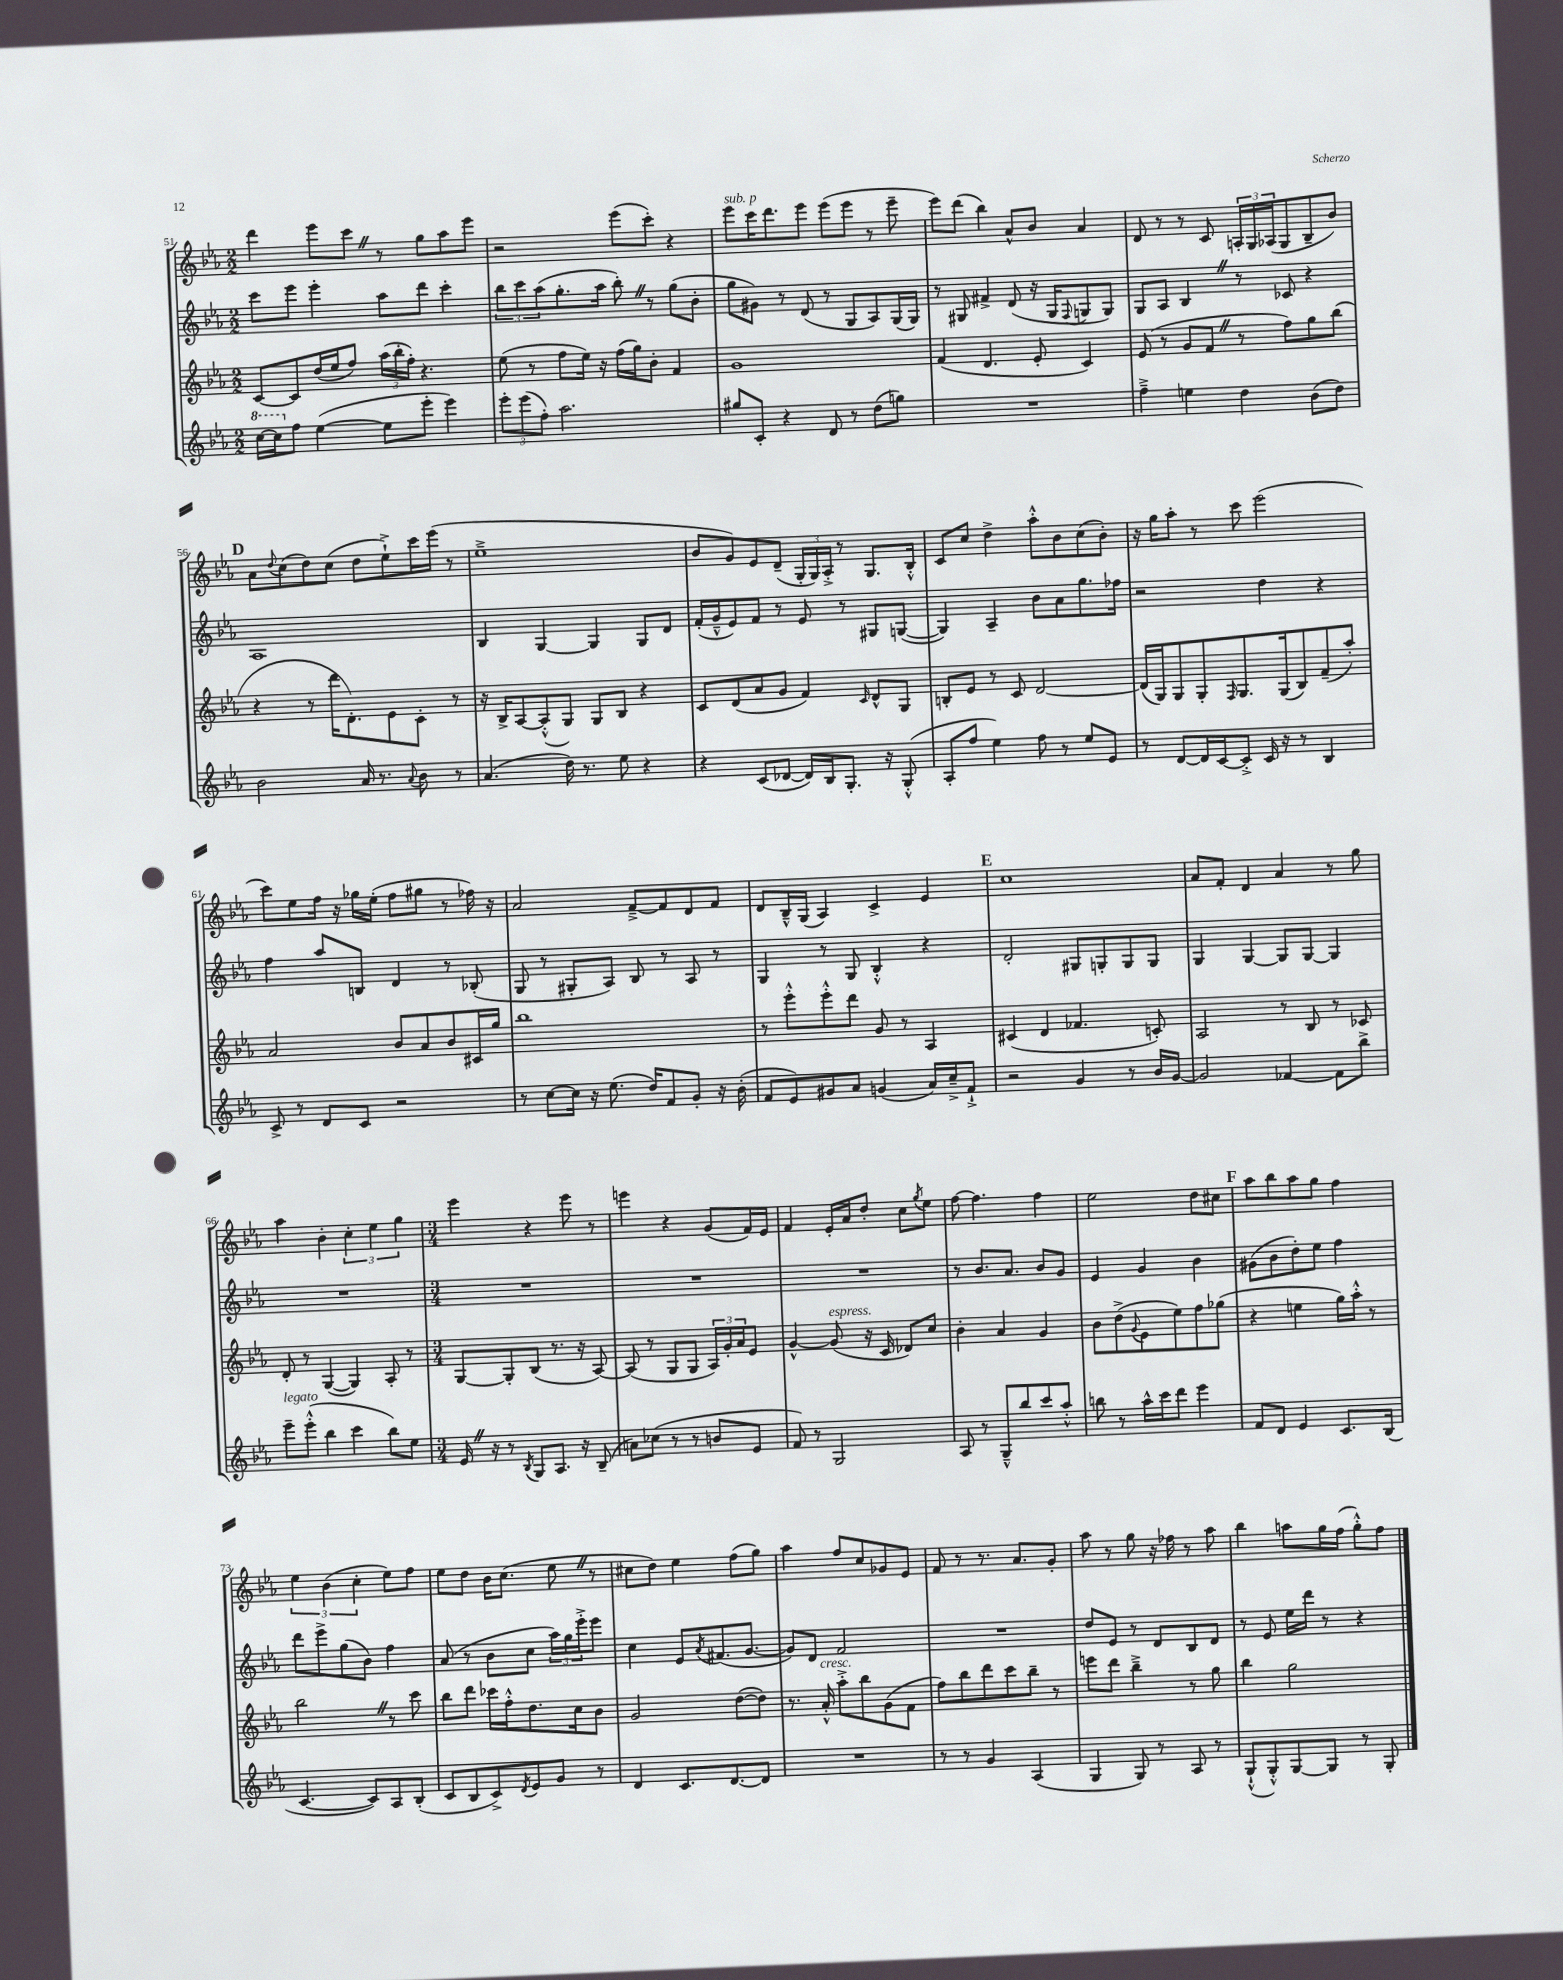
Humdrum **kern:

**kern	**kern	**kern	**kern
*part4	*part3	*part2	*part1
*staff4	*staff3	*staff2	*staff1
*clefG2	*clefG2	*clefG2	*clefG2
*k[b-e-a-]	*k[b-e-a-]	*k[b-e-a-]	*k[b-e-a-]
*M2/2	*M2/2	*M2/2	*M2/2
*8va	*	*	*
=51	=51	=51	=51
[16ccc\LL	[8c/L	8ccc\L	4ddd\
16ccc\J]	.	.	.
*X8va	*	*	*
8ff\J	8c/]	8eee-\J	.
([4ee-\	(16dd/L	4eee-'\	8eee-\L
.	16ee-/J	.	.
.	8ff/J)	.	8cccZ\J
8ee-\L]	(24aa-\LL	8aa-\L	8r
.	24bb-'\	.	.
.	24ff'\JJ)	.	.
8eee-'\J	4.r	8ddd\J	8gg\L
4eee-\)	.	4ccc'\	8aa-\
.	.	.	8eee-\J
=52	=52	=52	=52
12eee-'\L	(8ee-\	12bb-\L	2r
(12eee-\	.	12ccc\	.
.	8r	.	.
12ff'\J)	.	(12aa-\	.
2.aa-\	8ff\L	8.gg'\	.
.	16ee-\Jk)	.	.
.	16r	16aa-\Jk	.
.	(16ff\LL	8bb-'Z\)	(8eee-\L
.	16gg\J)	.	.
.	8b-'\J	8r	8ccc'\J)
.	4f/	(8gg\L	4r
.	.	8b-'\J	.
=53	=53	=53	=53
!	!	!	!LO:TX:a:i:t=sub. p
8gg#X/L	1g	8gg\L	8eee-\L
8c'/J	.	8g#X\J)	16ccc\K
.	.	.	8.ddd\
4r	.	8r	.
.	.	(8d/	8eee-\J
8d/	.	8r	(8eee-\L
8r	.	8G/L	8eee-\J
(8dd\L	.	8A-/)	8r
8ggn\J)	.	(16G/L	8eee-~\
.	.	16G/JJ)	.
=54	=54	=54	=54
1r	(4f/	8r	8eee-\L)
.	.	8G#X/	(8ddd\J
.	4.d/	4f#X^/	4bb-\)
.	.	(8d/	8a-^^/L
.	8e-'/	16r	8b-/J
.	.	16G#/KL	.
.	.	8qqF/	.
.	4c/)	8Gn/	4a-/
.	.	8G/J)	.
=55	=55	=55	=55
4ff~^\	(8e-/	8G/L	8d/
.	8r	8A-/J	8r
4een\	8g/L	4B-Z/	8r
.	8fZ/J	.	8c/
4dd\	8r	8r	24An'/LL
.	.	.	24G/
.	.	.	(24A-X/J
.	8ff\L)	8c-X/	8G/
(8b-\L	8gg\	4r	8B-~/
8dd\J)	(8bb-\J	.	8b-/J)
!!LO:LB:g=z
!!LO:REH:place=s1:t=D
=56	=56	=56	=56
2b-\	4r	1A-	8a-\L
.	.	.	8qqdd/
.	.	.	(8cc\
.	8r	.	8dd\)
.	16ddd\KL	.	(8cc\J
.	8.d'\)	.	.
16a-/	.	.	8dd\L
8.r	.	.	.
.	8e-\	.	8ee-`^\)
8qqa-/	.	.	.
8b-\	8c'\J	.	16ccc\L
.	.	.	(16eee-\JJ
8r	8r	.	8r
=57	=57	=57	=57
(4.a-/	16r	4B-/	1ee-~^
.	16B-^/KL	.	.
.	[8A-/	.	.
.	(8A-'^^/]	[4G/	.
16dd\)	8G/J)	.	.
8.r	.	.	.
.	8G/L	4G/]	.
8ee-\	8B-/J	.	.
4r	4r	8G/L	.
.	.	8d/J	.
=58	=58	=58	=58
4r	8c/L	(16f'/LL	8b-/L
.	.	16g~^^/J	.
.	(8d/	8e-/)	8g/)
(8c/L	8a-/	8f/J	8e-/
[8d-X/J	8g/J	8r	(8d~/J
16d-/LL])	4f/)	8e-/	24G'/LL
.	.	.	24G/)
16B-/J	.	.	.
.	.	.	24A-'^/JJ
8.G'/J	.	8r	8r
.	16qqc/	.	.
.	8d^^/L	8G#X/L	8.G/L
16r	.	.	.
(8G'^^/	8G/J	([8Gn/J	.
.	.	.	16B-'^^/Jk
=59	=59	=59	=59
8A-'/L	8Bn'/L	4G/])	8c/L
8ff/J	8e-/J	.	8cc/J
4ee-\)	8r	4A-~/	4dd^\
.	8c/	.	.
8ff\	[2d/	8b-\L	8aa-'^^\L
8r	.	8a-\	8b-\
8ee-/L	.	8.gg\	(8cc\
8e-/J	.	.	8b-'\J)
.	.	16ff-X\Jk	.
=60	=60	=60	=60
8r	(16d/LL]	2r	16r
.	16G/J)	.	16gg\KL
[8d/L	8G/	.	8aa-'\J
16d/L]	8G'/	.	8r
[16c/J	.	.	.
.	16qqF/	.	.
8c'^/J]	8.G/	.	8ccc\
16c/	.	4dd\	(2eee-\
16r	(16G/k	.	.
8r	8B-/)	.	.
4B-/	(8f~/	4r	.
.	8aa-'/J)	.	.
!!LO:LB:g=z
=61	=61	=61	=61
8c^/	2a-/	4ff\	8ccc\L)
8r	.	.	8ee-\
8d/L	.	8aa-/L	16ff\Jk
.	.	.	16r
8c/J	.	8Bn/J	16gg-X\LL
.	.	.	(16ee-'\JJ
2r	8b-/L	4d/	8ff\L
.	8a-/	.	8gg#X\J
.	8b-/	8r	8r
.	16c#X/L	(8B-X'/	16ff-X\)
.	16gg/JJ	.	16r
=62	=62	=62	=62
8r	1bb-	8G/	2a-/
[8cc\L	.	8r	.
16cc\Jk]	.	8G#X'/L	.
16r	.	.	.
(8.ee-\	.	8A-/J)	.
.	.	8B-/	[8f~^/L
16dd/KL)	.	.	.
8f/	.	8r	8f/]
8g'/J	.	8A-/	8d/
16r	.	8r	8f/J
(16b-'\	.	.	.
=63	=63	=63	=63
8f/L	8r	4G/	8d/L
8e-/)	8eee-'^^\L	.	16B-~^^/L
.	.	.	(16G/JJ
8g#X/	8eee-'^^\	8r	4A-/)
8a-/J	8ddd\J	8G/	.
(4gn/	8g/	4B-'^^/	4c^/
.	8r	.	.
16a-/LL)	4A-/	4r	4e-/
16cc~^/J	.	.	.
8f`^/J	.	.	.
!!LO:REH:place=s1:t=E
=64	=64	=64	=64
2r	(4c#X/	2d'/	1cc
.	4d/	.	.
4g/	4.f-X/	8G#X/L	.
.	.	8Gn'/	.
8r	.	8G/	.
16b-/LL	8cn'/)	8G/J	.
[16g/JJ	.	.	.
=65	=65	=65	=65
2g/]	2A-/	4G/	8a-/L
.	.	.	8f'/J
.	.	[4G/	4d/
[4f-X/	8r	8G/L]	4a-/
.	8B-/	[8G/J	.
8f-\L]	8r	4G/]	8r
8bb-^\J	8c-X/	.	8gg\
!!LO:LB:g=z
=66	=66	=66	=66
!LO:TX:a:i:t=legato	!	!	!
8eee-~\L	8d'/	1r	4aa-\
(8eee-'^^\J	8r	.	.
4bb-\	([4G/	.	4b-'\
4ccc\	4G/])	.	6cc'\
.	.	.	6ee-\
8bb-\L)	8A-'/	.	.
.	.	.	6gg\
8ee-\J	8r	.	.
=67	=67	=67	=67
*M3/4	*M3/4	*M3/4	*M3/4
16e-Z/	[8G/L	2.r	4eee-\
16r	.	.	.
8r	8G'/]	.	.
8qB-/	.	.	.
8G/L	(8B-/J	.	4r
8.A-/J	8.r	.	.
.	.	.	8eee-\
16r	16r	.	.
(8B-~/	[8A-/)	.	8r
=68	=68	=68	=68
8an\L)	(8A-/]	2.r	4eeen\
(8cc-X\J	8r	.	.
8r	8G/L	.	4r
8r	8G/J	.	.
8bn/L	24A-/LL)	.	(8g/L
.	24g'/	.	.
.	24a-/J	.	.
8e-/J	8e-/J	.	16f/L)
.	.	.	16e-/JJ
=69	=69	=69	=69
8f/)	[4g^^/	2.r	4f/
8r	.	.	.
!	!LO:TX:a:i:t=espress.	!	!
2G/	(8g/]	.	16e-'/LL
.	.	.	16a-/J
.	16r	.	8dd'/J
.	16c/	.	.
.	8d-X/L)	.	8cc\L
.	.	.	8qgg/
.	8cc/J	.	8ee-\J
=70	=70	=70	=70
8A-/	4b-'\	8r	[8ff\
8r	.	8.b-/L	4.ff\]
8G~^^/L	4a-/	.	.
.	.	8.a-/J	.
8bb-/	.	.	.
8ccc/	4g/	8b-/L	4ff\
8aa-'^^/J	.	8g/J	.
=71	=71	=71	=71
8bbn\	8b-\L	4e-/	2ee-\
8r	(8dd^\	.	.
.	8qqg/	.	.
16aa-^^\LL	8e-\	4g/	.
16ccc\J	.	.	.
8ddd\J	8ee-\)	.	.
4eee-\	8ff\	4b-\	8dd\L
.	(8gg-X\J	.	8cc#X\J
!!LO:REH:place=s1:t=F
=72	=72	=72	=72
8f/L	4r	(8g#X\L	8aa-\L
8d/J	.	8b-\	8bb-\
4e-/	4een\	8dd'\)	8aa-\
.	.	8ee-\J	8gg\J
8.c/L	16gg\LL)	4ff\	4ff\
.	16aa-'^^\JJ	.	.
.	8r	.	.
(16B-/Jk	.	.	.
!!LO:LB:g=z
=73	=73	=73	=73
[4.c/	2bb-Z\	8ddd\L	6ee-\
.	.	8eee-^\	.
.	.	.	(6b-\
.	.	(8gg\	.
.	.	.	6cc'\
8c/L])	.	8b-\J)	.
8A-/	8r	4ff\	8ee-\L)
(8B-'/J	8ccc\	.	8ff\J
=74	=74	=74	=74
8c/L	8bb-\L	(8a-/	8ee-\L
8B-/	8ddd\J	8r	8dd\J
8c^/)	16ccc-X\LL	8b-\L	16b-\KL
.	16ff'^^\J	.	(8.cc\J
8qd/	.	.	.
8e-/	8.dd\	8cc\J	.
8g/J	.	24aa-\LL)	8ee-Z\
.	.	24gg\	.
.	16cc\k	.	.
.	.	24eee-'^\J	.
8r	8b-\J	8eee-\J	8r
=75	=75	=75	=75
4d/	2g/	4cc\	8cc#X\L
.	.	.	8dd\J)
8.c/L	.	8e-/L	4ee-\
.	.	8qa-/	.
.	.	(8.f#X/	.
[8.d/	.	.	.
.	([8dd\L	.	(8ff\L
.	.	[8.g/J	.
8d/J]	8dd\J])	.	8gg\J)
=76	=76	=76	=76
2.r	8.r	8g/L])	4aa-\
.	.	8d/J	.
!	!LO:TX:a:i:t=cresc.	!	!
.	16a-'^^/	.	.
.	8aa-'^\L	2f/	8ff/L
.	8bb-\	.	8cc/
.	(8g\	.	8g-X/
.	8f\J	.	8e-/J
=77	=77	=77	=77
8r	8ff\L)	2.r	8f/
8r	8bb-\	.	8r
4g/	8ddd\	.	8.r
.	8ccc\	.	.
.	.	.	8.a-/L
(4A-/	8bb-~\J	.	.
.	8r	.	8g'/J
=78	=78	=78	=78
4G/	8eeen\L	8dd/L	8aa-\
.	8ddd\J	8e-/J	8r
8G/)	4bb-~^\	8r	8gg\
8r	.	8d/L	16r
.	.	.	16ff-X\
8A-/	8r	8B-/	8r
8r	8gg\	8d/J	8aa-\
=79	=79	=79	=79
(8G`^^/L	4bb-\	8r	4bb-\
8G'^^/)	.	8e-/	.
[8G/	2gg\	16ee-\LL	8aan\L
.	.	16ddd\JJ	.
8G/J]	.	8r	16gg\L
.	.	.	(16ff\JJ
8r	.	4r	8gg'^^\L)
8G'/	.	.	8ff\J
==	==	==	==
*-	*-	*-	*-
